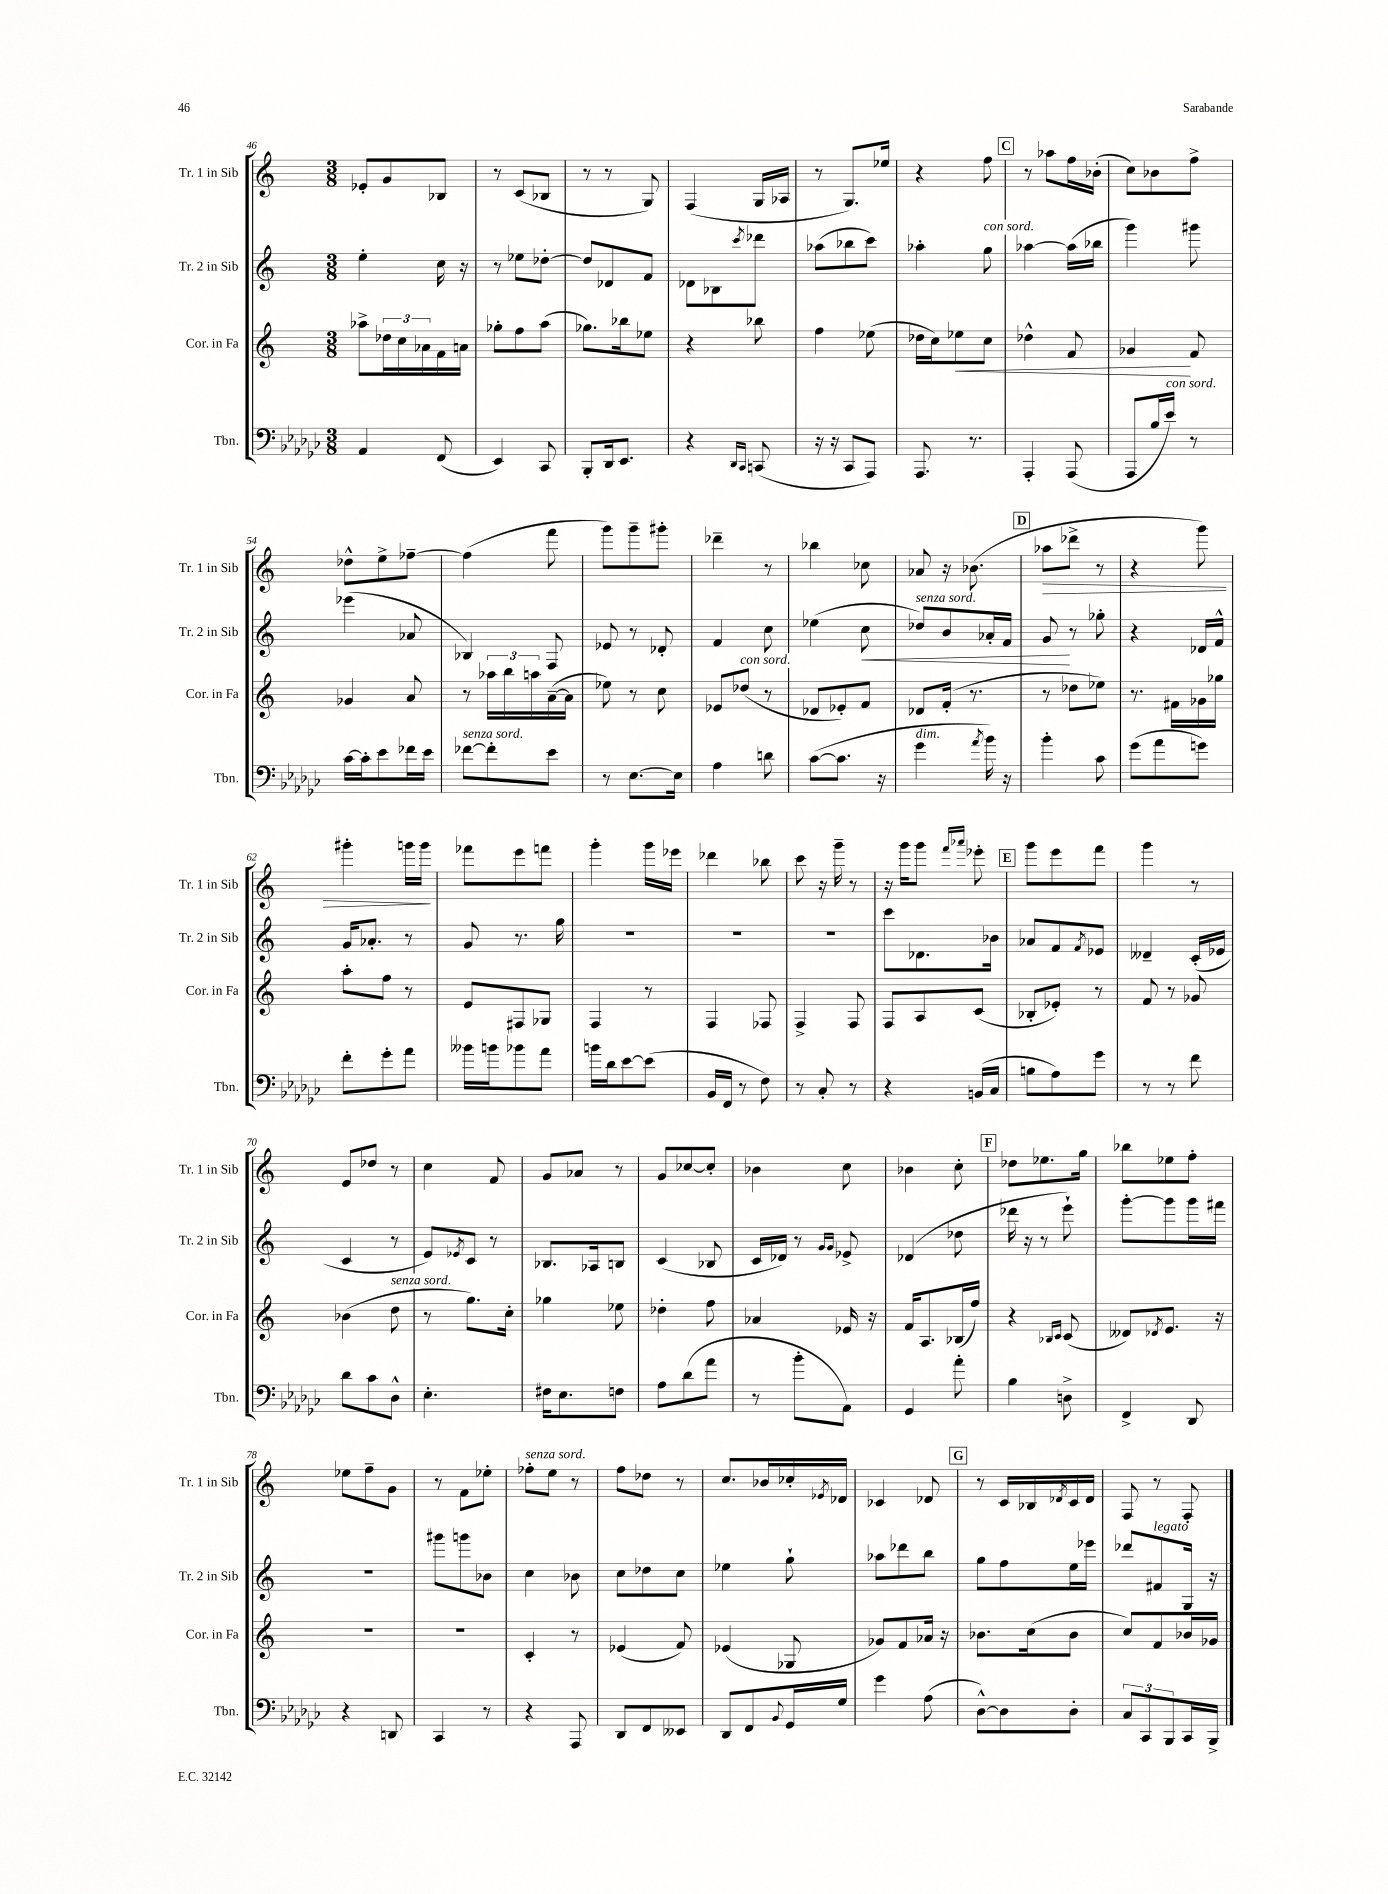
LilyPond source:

<<
\new StaffGroup <<
\new Staff = "s0" \with { instrumentName = "Tr. 1 in Sib" shortInstrumentName = "Tr. 1 in Sib" } {
    \clef treble \key c \major \numericTimeSignature \time 3/8
    ees'8-. g'8 bes8 |
    r8 c'8( bes8 |
    r8 r8 g8) |
    f4( g16 aes16 |
    r8 g8.) ees''16 |
    r4 f''8 |
    \mark \markup { \box "C" } r8 aes''8 f''16 bes'16-.( |
    c''8) bes'8 f''8-> |
    des''8-^ e''8-> fes''8~-- |
    fes''4( f'''8 |
    g'''8) g'''8-- gis'''8-. |
    des'''4-- r8 |
    bes''4 ces''8 |
    aes'8 r16 bes'8.( |
    \mark \markup { \box "D" } aes''8\> des'''8-> r8 |
    r4 g'''8) |
    gis'''4-. g'''16 g'''16\! |
    fes'''8 e'''8 f'''8 |
    g'''4-. g'''16 ees'''16 |
    des'''4 bes''8 |
    c'''8 r16 g'''16-- r8 |
    r16 g'''16 g'''8 \grace { f'''16 aes'''16 } ees'''8-. |
    \mark \markup { \box "E" } g'''8 e'''8 f'''8 |
    g'''4 r8 |
    e'8 des''8 r8 |
    c''4 f'8 |
    g'8 aes'8 r8 |
    g'8 ces''8~ ces''8-. |
    bes'4 c''8 |
    bes'4 c''8-. |
    \mark \markup { \box "F" } des''8 ees''8. g''16 |
    bes''8 ees''8 f''8-. |
    ees''8 f''8-- g'8 |
    r8 f'8 ees''8-. |
    fes''8-.^\markup { \italic "senza sord." } e''8 r8 |
    f''8 des''8 r8 |
    c''8. bes'16 ces''16-. \acciaccatura { ees'8 } des'16 |
    ces'4 des'8 |
    \mark \markup { \box "G" } r8 c'16 bes16 \acciaccatura { des'8 } c'16 des'16 |
    f8 r8 f8-. \bar "|." |
}
\new Staff = "s1" \with { instrumentName = "Tr. 2 in Sib" shortInstrumentName = "Tr. 2 in Sib" } {
    \clef treble \key c \major \numericTimeSignature \time 3/8
    e''4-. c''16 r16 |
    r8 ees''8 des''8~-. |
    des''8 des'8 f'8 |
    des'8 bes8 \acciaccatura { c'''8 } des'''8 |
    aes''8( bes''8 c'''8) |
    aes''4-. g''8^\markup { \italic "con sord." } |
    \mark \markup { \box "C" } aes''4~ aes''16( bes''16 |
    g'''4) gis'''8 |
    ees'''4( aes'8 |
    bes4) f8 |
    ees'8 r8 des'8-. |
    f'4 c''8 |
    ees''4( c''8\< |
    des''8^\markup { \italic "senza sord." }) b'8 aes'16-. f'16 |
    \mark \markup { \box "D" } g'8\! r8 ges''8-. |
    r4 des'16 f'16-^ |
    g'16 aes'8.-. r8 |
    g'8 r8. g''16 |
    R4. |
    R4. |
    R4. |
    c'''8 des'8. bes'16 |
    \mark \markup { \box "E" } aes'8 f'8 \acciaccatura { f'8 } ees'8 |
    deses'4-- c'16-.( ees'16 |
    c'4 r8 |
    e'8) \acciaccatura { ees'8 } c'8 r8 |
    bes8. aes16 b8 |
    c'4( bes8 |
    c'16 des'16) r8 \grace { g'16 g'16 } ees'8-> |
    des'4( des''8 |
    \mark \markup { \box "F" } des'''16 r16 r8 e'''8-!) |
    g'''8~-. g'''8 g'''16 fis'''16 |
    R4. |
    gis'''8 g'''8 bes'8 |
    c''4 bes'8 |
    c''8 des''8 c''8 |
    ees''4 g''8-! |
    aes''8 des'''8 b''8 |
    \mark \markup { \box "G" } g''8 f''8 e''16 ees'''16 |
    des'''8 fis'8^\markup { \italic "legato" } g16 r16 \bar "|." |
}
\new Staff = "s2" \with { instrumentName = "Cor. in Fa" shortInstrumentName = "Cor. in Fa" } {
    \clef treble \key c \major \numericTimeSignature \time 3/8
    aes''8-> \tuplet 3/2 { des''16 c''16 aes'16 } f'16 a'16 |
    ges''8-. f''8 a''8( |
    ges''8.) bes''16 ees''8 |
    r4 bes''8 |
    f''4 ees''8( |
    des''16 c''16) ees''8\< c''8 |
    \mark \markup { \box "C" } des''4-^ f'8 |
    ges'4\! f'8 |
    ges'4 a'8 |
    r8 \tuplet 3/2 { aes''16 b''16 a''16 } a'16~--( a'16 |
    ees''8) r8 c''8 |
    ees'8 des''8^\markup { \italic "con sord." }( r8 |
    des'8 ees'8-.) f'8 |
    des'8 f'16-.( r8. |
    \mark \markup { \box "D" } r8 des''8 ees''8) |
    r8. fis'16 ges'16 ges''16 |
    a''8-. f''8 r8 |
    e'8 fis8 ges8 |
    f4 r8 |
    f4 fes8 |
    f4-> f8 |
    f8 a8 c'8( |
    \mark \markup { \box "E" } bes8-. ees'8-.) r8 |
    f'8 r8 ges'8 |
    bes'4( d''8^\markup { \italic "senza sord." } |
    r8 g''8.) c''16-. |
    ges''4 ees''8 |
    des''4-. f''8 |
    aes'4 ees'16 r16 |
    f'16 a8. bes16( f''16) |
    \mark \markup { \box "F" } r4 \grace { bes16 c'16 } c'8( |
    deses'8) \acciaccatura { des'8 } e'8. r16 |
    R4. |
    R4. |
    c'4-. r8 |
    ees'4( f'8) |
    ees'4( ges8 |
    ges'8) f'8 aes'16 r16 |
    \mark \markup { \box "G" } bes'8. c''16( bes'8 |
    c''8) f'8 bes'16 ges'16 \bar "|." |
}
\new Staff = "s3" \with { instrumentName = "Tbn." shortInstrumentName = "Tbn." } {
    \clef bass \key ges \major \numericTimeSignature \time 3/8
    aes,4 f,8( |
    ees,4) ces,8 |
    bes,,8-. des,16 ees,8. |
    r4 \grace { des,16 ces,16 } c,8( |
    r16 r16 ces,8 aes,,8) |
    aes,,8. r8. |
    \mark \markup { \box "C" } aes,,4-. aes,,8( |
    aes,,8 bes16 ees'16^\markup { \italic "con sord." }) r8 |
    ces'16~ ces'16-. ees'8 fes'16 ees'16 |
    fes'8~^\markup { \italic "senza sord." } fes'8-. ees'8 |
    r8 ees8.~ ees16 |
    aes4 d'8 |
    ces'8~( ces'8. r16 |
    ges'4^\markup { \italic "dim." } \acciaccatura { aes'8 } bes'16) r16 |
    \mark \markup { \box "D" } bes'4-. ces'8 |
    ges'8( aes'8 g'8) |
    f'8-. ges'8-. aes'8 |
    beses'16 b'16 bes'8 aes'8 |
    b'16 des'16 ees'8~ ees'8( |
    bes,16 f,16 r8 f8) |
    r8 ces8-. r8 |
    r4 b,16( ces16 |
    \mark \markup { \box "E" } b8 aes8) ges'8 |
    r8 r8 f'8 |
    des'8 ces'8 des8-^ |
    ees4.-. |
    fis16 ees8. f8 |
    aes8 des'8( aes'8 |
    r8 bes'8-. aes,8) |
    ges,4 aes'8-. |
    \mark \markup { \box "F" } bes4 d8-> |
    f,4-> des,8 |
    r4 d,8 |
    ces,4 r8 |
    r4 aes,,8 |
    des,8 f,8 eeses,8 |
    des,8 f,8 \appoggiatura { bes,8 } ges,16 ges16 |
    ges'4 aes8( |
    \mark \markup { \box "G" } des8~-^) des8 des8-. |
    \tuplet 3/2 { ces8 ces,8 bes,,8 } ces,16 bes,,16-> \bar "|." |
}
>>
>>
\layout { \context { \Score currentBarNumber = #46 } }
